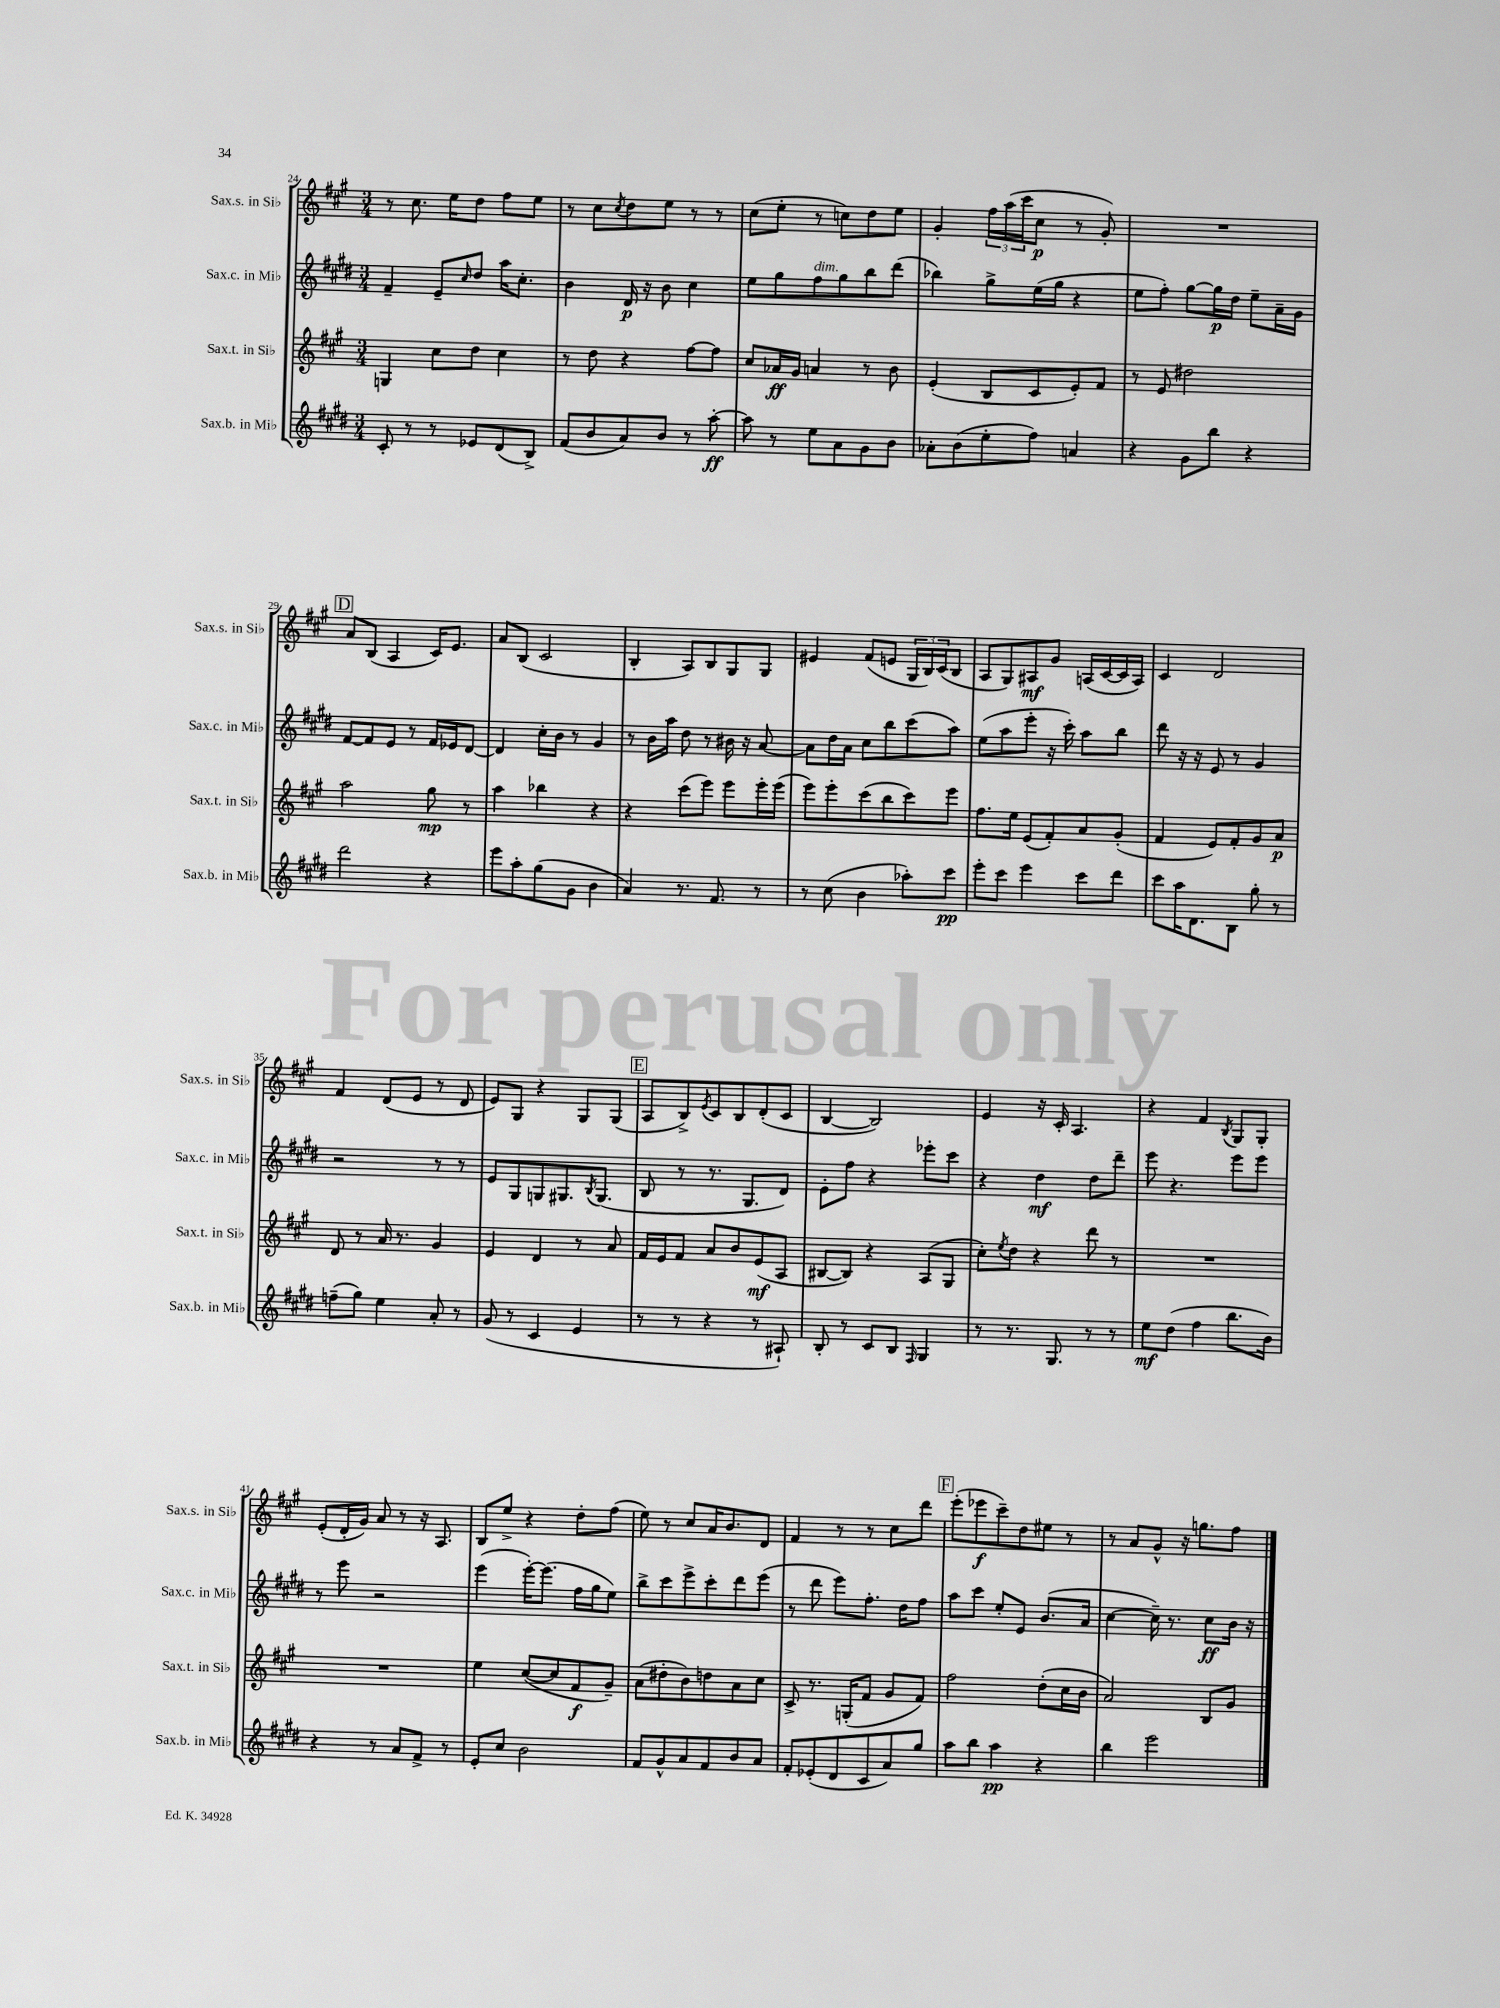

**kern	**kern	**kern	**kern
*staff4	*staff3	*staff2	*staff1
*clefG2	*clefG2	*clefG2	*clefG2
*k[f#c#g#d#]	*k[f#c#g#]	*k[f#c#g#d#]	*k[f#c#g#]
*M3/4	*M3/4	*M3/4	*M3/4
8c#'	4G	4f#~	8r
8r	.	.	8.cc#
8r	8cc#	8e~	.
.	.	.	16ee
.	.	16qqcc#	.
8e-	8dd	8dd#	8dd
(8d#	4cc#	16aa	8ff#
.	.	8.cc#'	.
8B^)	.	.	8ee
=	=	=	=
(8f#	8r	4b	8r
8b	8dd	.	8cc#
.	.	.	8qcc#
8a)	4r	16d#	8dd
.	.	16r	.
8b	.	8b	8ee
8r	[8ff#	4cc#	8r
[8aa'	8ff#]	.	8r
=	=	=	=
8aa]	8cc#	8ee	(8cc#
8r	16a-	8gg#	8ee'
.	16g#	.	.
8ee	4a	8ff#	8r
8a	.	8gg#	8cc)
8g#	8r	8bb	8dd
8b	8b	(8ddd#	8ee
=	=	=	=
8a-'	(4e'	4bb-)	4g#'
(8b	.	.	.
8ee'	8B	8gg#^	24ff#
.	.	.	(24aa
.	.	.	24ccc#
8ff#)	8c#	(16ee	8cc#
.	.	16gg#	.
4a	8e')	4r	8r
.	8f#	.	8g#')
=	=	=	=
4r	8r	8ee	2.r
.	8e	8ff#')	.
8g#	2dd#	[8gg#	.
8bb	.	16gg#]	.
.	.	16dd#	.
4r	.	8ee~	.
.	.	16a~	.
.	.	16g#	.
=	=	=	=
2ddd#	2aa	[8f#	8a
.	.	8f#]	(8B
.	.	8e	4A
.	.	8r	.
4r	8gg#	16f#	16c#)
.	.	16e-	8.e
.	8r	[8d#	.
=	=	=	=
8eee	4aa	4d#]	8a
8aa'	.	.	(8B
(8gg#	4bb-	16cc#'	2c#
.	.	16b	.
8g#	.	8r	.
4b	4r	4g#	.
=	=	=	=
4a)	4r	8r	4B'
.	.	16b	.
.	.	16aa	.
8.r	(8ccc#	8dd#	8A)
.	8eee)	8r	8B
8.f#	.	.	.
.	8eee	16b#	8G#
.	.	16r	.
8r	16eee'	[8a	8G#
.	(16eee	.	.
=	=	=	=
8r	8eee)	8a]	4e#
(8cc#	8eee'	16dd#	.
.	.	16a	.
4b	(8ccc#	8cc#	(8f#
.	8bb	8bb	8e
8aa-')	8ccc#)	(8ccc#	24G#
.	.	.	24B)
.	.	.	(24c#
8ccc#	8eee	8aa)	8B
=	=	=	=
8eee'	8.ff#	(8ee	8A
8ccc#	.	8aa	8G#)
.	16ee	.	.
4eee	(8e	8eee'	8A#
.	8f#')	16r	8g#
.	.	16ccc#')	.
8ccc#	8a	8aa	(16A
.	.	.	[16c#
8ddd#	(8g#'	8bb	16c#]
.	.	.	16A)
=	=	=	=
8ccc#	4f#	8ddd#	4c#
16aa	.	16r	.
8.d#	.	16r	.
.	8e)	8e	2d
8B	8f#'	8r	.
8gg#'	8g#	4g#	.
8r	8a	.	.
=	=	=	=
(8ff~	8d	2r	4f#
8gg#)	8r	.	.
4ee	16a	.	(8d
.	8.r	.	.
.	.	.	8e
8a'	4g#	8r	8r
8r	.	8r	8d
=	=	=	=
(8g#	4e	8e	8e)
8r	.	8G#	8G#
4c#	4d	8G	4r
.	.	8.G#	.
4e	8r	.	8G#
.	.	8qB	.
.	.	(8.G#	.
.	8a	.	(8G#
=	=	=	=
8r	16f#	8B	8A
.	16e	.	.
8r	8f#	8r	8B^)
.	.	.	8qe
4r	8a	8.r	8c#
.	8b	.	8B
.	.	8.G#	.
8r	(8e	.	(8d'
8A#`)	8A	8d#)	8c#
=	=	=	=
8B'	[8B#	8e'	[4B
8r	8B#])	8ff#	.
8c#	4r	4r	2B])
8B	.	.	.
16qqF#	.	.	.
4G#	(8A	8eee-'	.
.	8G#	8ccc#	.
=	=	=	=
8r	8cc#')	4r	4e
.	8qee	.	.
8.r	8dd	.	.
.	4r	4dd#	16r
8.G#	.	.	16c#'
.	.	.	4.A
8r	8ddd	8dd#	.
8r	8r	8ddd#~	.
=	=	=	=
8ee	2.r	8eee	4r
(8dd#	.	4.r	.
4ff#	.	.	4f#
.	.	.	8qB
8.bb	.	8eee	8G#
.	.	8eee	8G#'
16b)	.	.	.
=	=	=	=
4r	2.r	8r	(8e'
.	.	8eee	16d'
.	.	.	16g#)
8r	.	2r	8a
8a	.	.	8r
8f#^	.	.	16r
.	.	.	8.A
8r	.	.	.
=	=	=	=
8e'	4ee	(4eee	8B
8cc#	.	.	8ee^
2b	([8cc#	[16eee')	4r
.	.	(8.eee]	.
.	8cc#]	.	.
.	8f#	16ff#	8dd'
.	.	16gg#	.
.	8g#~)	8ee)	(8ff#
=	=	=	=
8f#	(8a	8bb^	8ee)
8g#^^	8dd#'	8ccc#	8r
8a	8b)	8eee^	8cc#
8f#	8dd	8ccc#'	16a
.	.	.	8.b
8b	8a	8ddd#	.
8a	8cc#	(8eee	8d
=	=	=	=
8f#'	8c#^	8r	4f#
(8e-'	8.r	8ddd#	.
8d#	.	8eee)	8r
.	(16G'	.	.
8c#	8f#	8.ff#'	8r
8a)	8g#	.	8cc#
.	.	16dd#	.
8gg#	8f#)	8ff#	8ddd
=	=	=	=
8aa	2ff#	8aa	(8eee'
8bb	.	8ccc#	8eee-
4aa	.	8ee'	8ccc#~)
.	.	8e	8dd
4r	(8dd'	(8.b	8ee#
.	16cc#	.	8r
.	16b	16a	.
=	=	=	=
4bb	2a)	[4cc#	8r
.	.	.	8a
2eee	.	16cc#~])	8g#^^
.	.	8.r	.
.	.	.	16r
.	.	.	8.gg
.	8B	8cc#	.
.	8g#	16b	8ff#
.	.	16r	.
==	==	==	==
*-	*-	*-	*-
